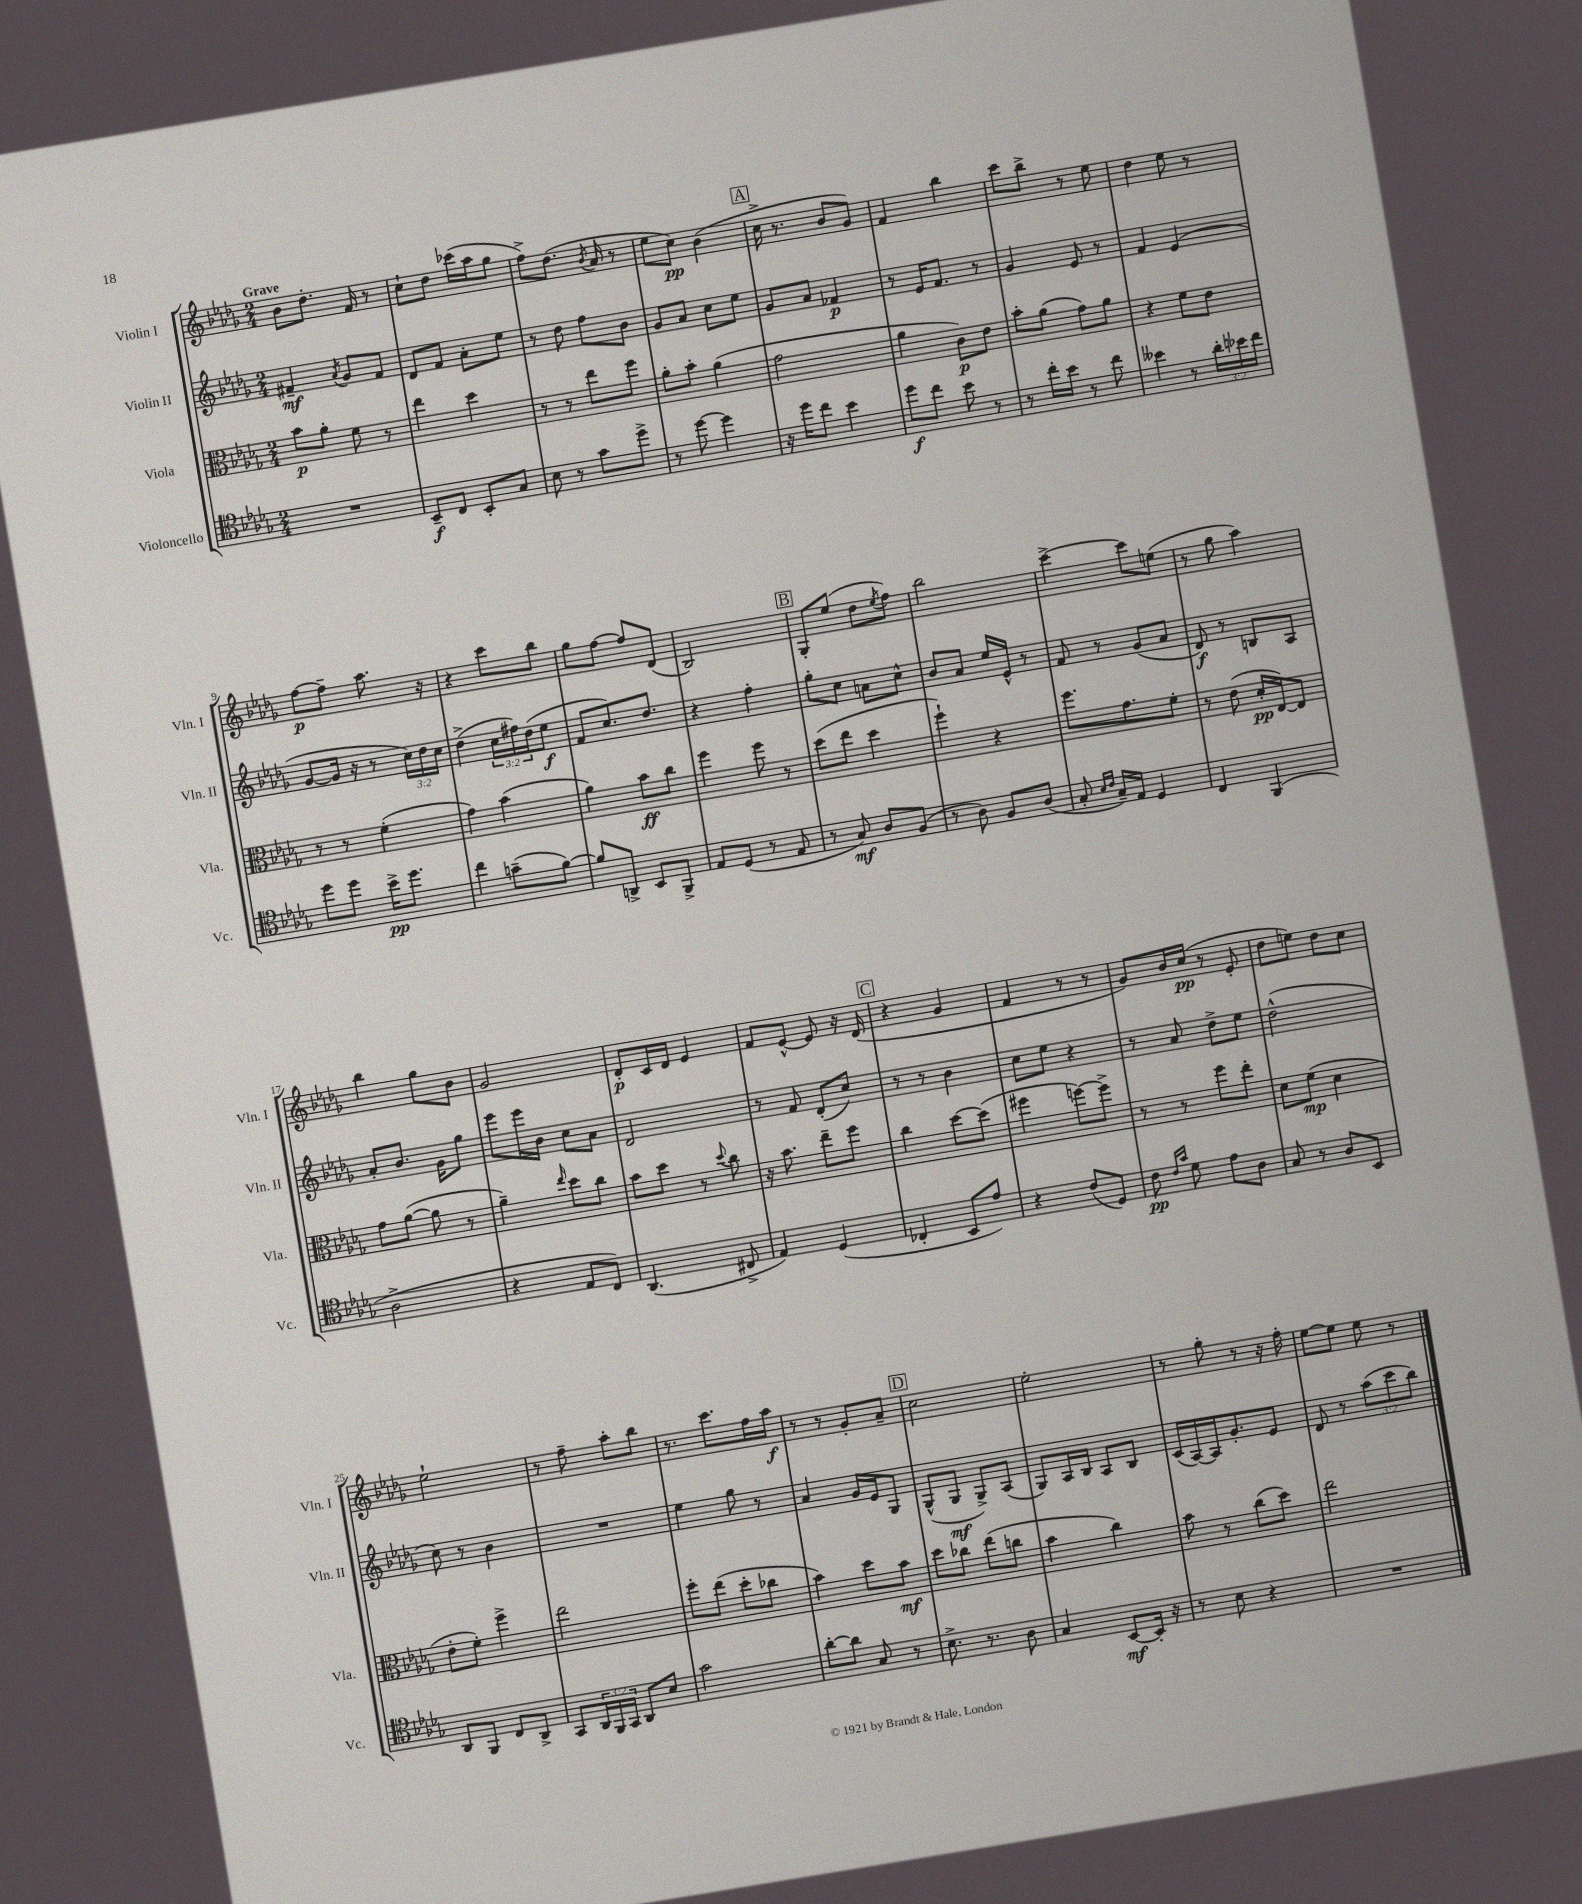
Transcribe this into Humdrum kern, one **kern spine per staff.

**kern	**dynam	**kern	**dynam	**kern	**dynam	**kern	**dynam
*part4	*part4	*part3	*part3	*part2	*part2	*part1	*part1
*staff4	*staff4	*staff3	*staff3	*staff2	*staff2	*staff1	*staff1
*I"Violoncello	*	*I"Viola	*	*I"Violin II	*	*I"Violin I	*
*I'Vc.	*	*I'Vla.	*	*I'Vln. II	*	*I'Vln. I	*
*clefC4	*	*clefC3	*	*clefG2	*	*clefG2	*
*k[b-e-a-d-g-]	*	*k[b-e-a-d-g-]	*	*k[b-e-a-d-g-]	*	*k[b-e-a-d-g-]	*
*M2/4	*	*M2/4	*	*M2/4	*	*M2/4	*
=1	=1	=1	=1	=1	=1	=1	=1
!	!	!	!	!	!	!LO:TX:a:B:t=Grave	!
2r	.	8b-\L	p	4f#X~/	mf	8b-\L	.
.	.	8a-'\J	.	.	.	8.dd-'\J	.
.	.	.	.	8qa-/	.	.	.
.	.	8f\	.	8g-/L	.	.	.
.	.	.	.	.	.	16f/	.
.	.	8r	.	8f#/J	.	8r	.
=2	=2	=2	=2	=2	=2	=2	=2
8BB-~/L	f	4ee-\	.	8d-/L	.	8cc`\L	.
8C/J	.	.	.	8f/J	.	8dd-\J	.
8BB-'/L	.	4dd-\	.	8a-'\L	.	(16ccc-X\LL	.
.	.	.	.	.	.	16aa-\J	.
8G-/J	.	.	.	8ee-\J	.	8gg-\J	.
=3	=3	=3	=3	=3	=3	=3	=3
8B-\	.	8r	.	8r	.	8ff^\L)	.
8r	.	8r	.	8dd-\	.	(8.dd-\J	.
8g-\L	.	8ee-\L	.	8ff\L	.	.	.
.	.	.	.	.	.	8qb-/	.
.	.	.	.	.	.	16a-/	.
8dd-^\J	.	8ff\J	.	8b-\J	.	8r	.
=4	=4	=4	=4	=4	=4	=4	=4
8r	.	8a-'\L	.	8g-/L	.	8ee-\L	.
[8dd-\	.	8b-'\J	.	8a-/J	.	8cc\J)	pp
4dd-\]	.	(4a-\	.	8cc\L	.	(4b-\	.
.	.	.	.	8ee-\J	.	.	.
!!LO:REH:place=s1:t=A
=5	=5	=5	=5	=5	=5	=5	=5
16r	.	2g-\	.	8g-/L	.	16cc^\	.
16dd-\KL	.	.	.	.	.	8.r	.
8cc\J	.	.	.	8a-/J	.	.	.
4b-\	.	.	.	4f-X/	p	8b-/L	.
.	.	.	.	.	.	8g-/J)	.
=6	=6	=6	=6	=6	=6	=6	=6
8dd-\L	f	4a-\	.	8r	.	4f/	.
8cc\J	.	.	.	16e-/KL	.	.	.
.	.	.	.	8.f/J	.	.	.
8b-\	.	8c\L)	p	.	.	4bb-\	.
8r	.	8e-\J	.	8r	.	.	.
=7	=7	=7	=7	=7	=7	=7	=7
8r	.	8b-'\L	.	4g-/	.	8ccc\L	.
16cc'\LL	.	(8a-\J	.	.	.	8bb-^\J	.
16b-\JJ	.	.	.	.	.	.	.
8r	.	8g-\L)	.	8e-/	.	8r	.
8cc\	.	8a-\J	.	8r	.	8ee-\	.
=8	=8	=8	=8	=8	=8	=8	=8
4b--X\	.	4r	.	4f/	.	4dd-\	.
8r	.	8f\L	.	(4e-/	.	8ee-\	.
24a-'\LL	.	8e-\J	.	.	.	8r	.
24b-X\	.	.	.	.	.	.	.
24cc\JJ	.	.	.	.	.	.	.
!!LO:LB:g=z
=9	=9	=9	=9	=9	=9	=9	=9
8dd-\L	.	8r	.	[8g-/L	.	[8ff\L	p
8dd-\J	.	8r	.	16g-/Jk]	.	8ff~\J]	.
.	.	.	.	16r	.	.	.
16b-^\KL	pp	(4f'\	.	8r	.	8.aa-\	.
8.dd-\J	.	.	.	.	.	.	.
.	.	.	.	24cc\LL)	.	.	.
.	.	.	.	24dd-\	.	.	.
.	.	.	.	.	.	16r	.
.	.	.	.	24cc\JJ	.	.	.
=10	=10	=10	=10	=10	=10	=10	=10
4cc\	.	4g-\)	.	(4dd-^\	.	4r	.
(8gn~\L	.	(4b-\	.	24cc\LL	.	8ccc\L	.
.	.	.	.	24ff#X\)	.	.	.
.	.	.	.	(24dd-\J	.	.	.
[8f\J)	.	.	.	8ee-\J	f	8bb-\J	.
=11	=11	=11	=11	=11	=11	=11	=11
8f/L]	.	4a-\)	.	8f/L	.	8gg-\L	.
8AAn^/J	.	.	.	8.cc/)	.	[8ff\J	.
8BB-/L	.	8b-\L	ff	.	.	8ff/L]	.
.	.	.	.	8.dd-/J	.	.	.
8FF^/J	.	8cc\J	.	.	.	(8d-/J	.
=12	=12	=12	=12	=12	=12	=12	=12
8E-/L	.	4ff\	.	4r	.	2B-/)	.
(8D-/J	.	.	.	.	.	.	.
8r	.	8ff\	.	4ff'\	.	.	.
8E-/	.	8r	.	.	.	.	.
!!LO:REH:place=s1:t=B
=13	=13	=13	=13	=13	=13	=13	=13
8r	.	(8dd-\L	.	8gg-'\L	.	8G-'/L	.
8G-/)	mf	8ee-\J	.	8cc\J	.	(8ee-/J	.
8A-/L	.	4dd-\	.	8an\L	.	8dd-\L	.
.	.	.	.	.	.	8qee-/	.
(8F/J	.	.	.	8cc^^\J	.	8ff\J)	.
=14	=14	=14	=14	=14	=14	=14	=14
8r	.	4ff`\)	.	8b-/L	.	2bb-\	.
8A-\)	.	.	.	8a-/J	.	.	.
8F/L	.	4r	.	16ee-/LL	.	.	.
.	.	.	.	16e-^^/JJ	.	.	.
(8A-/J	.	.	.	8r	.	.	.
=15	=15	=15	=15	=15	=15	=15	=15
8G-'/	.	8.ff\L	.	8f/	.	[4ccc^\	.
16qqB-/LL	.	.	.	.	.	.	.
16qqc/JJ	.	.	.	.	.	.	.
16G-~/LL)	.	.	.	8r	.	.	.
16E-/JJ	.	8.g-\	.	.	.	.	.
4D-/	.	.	.	(8g-/L	.	8ccc\L]	.
.	.	8f'\J	.	8a-/J	.	(8een\J	.
=16	=16	=16	=16	=16	=16	=16	=16
4C/	.	8r	.	8d-/)	f	8r	.
.	.	(8e-\	.	8r	.	8gg-\	.
(4FF/	.	16d-'/LL	pp	8Bn/L	.	4aa-\)	.
.	.	[16E-/J)	.	.	.	.	.
.	.	8E-/J]	.	8A-/J	.	.	.
!!LO:LB:g=z
=17	=17	=17	=17	=17	=17	=17	=17
2A-^\	.	8g-\L	.	8a-'/L	.	4bb-\	.
.	.	([8a-\J	.	8.b-/J	.	.	.
.	.	8a-\]	.	.	.	8gg-\L	.
.	.	.	.	16g-\KL	.	.	.
.	.	8r	.	8gg-\J	.	8b-\J	.
=18	=18	=18	=18	=18	=18	=18	=18
4r	.	4a-~\)	.	8eee-\L	.	2g-/	.
.	.	.	.	16eee-\L	.	.	.
.	.	.	.	16b-\JJ	.	.	.
.	.	16qqee-/	.	.	.	.	.
8E-/L	.	8dd-\L	.	8cc\L	.	.	.
8C/J)	.	8cc\J	.	8a-\J	.	.	.
=19	=19	=19	=19	=19	=19	=19	=19
(4.AA-/	.	8b-\L	.	2d-/	.	8d-'/L	p
.	.	8dd-\J	.	.	.	16c/L	.
.	.	.	.	.	.	16d-/JJ	.
.	.	8r	.	.	.	4e-/	.
.	.	8qqdd-/	.	.	.	.	.
8C#X^/	.	8cc\	.	.	.	.	.
=20	=20	=20	=20	=20	=20	=20	=20
4E-/)	.	16r	.	8r	.	8f/L	.
.	.	8.b-\	.	.	.	.	.
.	.	.	.	8f/	.	[8e-^^/J	.
(4D-/	.	8ee-~\L	.	(8d-'/L	.	8e-/]	.
.	.	8ff\J	.	8cc/J)	.	16r	.
.	.	.	.	.	.	(16d-/	.
!!LO:REH:place=s1:t=C
=21	=21	=21	=21	=21	=21	=21	=21
4C-X'/	.	4cc\	.	8r	.	4r	.
.	.	.	.	8r	.	.	.
8BB-/L	.	[8dd-\L	.	4b-\	.	4g-/	.
8e-/J)	.	(8dd-\J]	.	.	.	.	.
=22	=22	=22	=22	=22	=22	=22	=22
4r	.	4ff#X\	.	8cc\L	.	4f/	.
.	.	.	.	8ee-\J	.	.	.
(8c/L	.	[8ffn\L)	.	4r	.	8r	.
8D-/J)	.	8ff^\J]	.	.	.	8r	.
=23	=23	=23	=23	=23	=23	=23	=23
8c\	pp	8r	.	8r	.	8g-/L)	.
16qqc/LL	.	.	.	.	.	.	.
16qqg-/JJ	.	.	.	.	.	.	.
8d-\	.	8r	.	8a-/	.	16b-/L	.
.	.	.	.	.	.	(16cc/JJ	pp
8e-\L	.	8ff\L	.	8dd-^\L	.	8r	.
8A-\J	.	8ee-'\J	.	8ee-\J	.	8e-'/	.
=24	=24	=24	=24	=24	=24	=24	=24
8G-/	.	8d-\L	.	(2dd-^^\	.	8dd-\L	.
8r	.	(8f\J	mp	.	.	8een\J)	.
8A-/L	.	4d-\	.	.	.	8dd-\L	.
8BB-/J	.	.	.	.	.	8cc\J	.
!!LO:LB:g=z
=25	=25	=25	=25	=25	=25	=25	=25
8AA-/L	.	8e-'\L	.	8cc\)	.	2ee-`\	.
8FF/J	.	8f'\J)	.	8r	.	.	.
8C/L	.	4ff^\	.	4b-\	.	.	.
8AA-^/J	.	.	.	.	.	.	.
=26	=26	=26	=26	=26	=26	=26	=26
8GG-/L	.	2ee-\	.	2r	.	8r	.
24AA-/L	.	.	.	.	.	8ff~\	.
24FF/	.	.	.	.	.	.	.
24GG-/JJ	.	.	.	.	.	.	.
8AA-/L	.	.	.	.	.	8aa-'\L	.
8B-/J	.	.	.	.	.	8bb-\J	.
=27	=27	=27	=27	=27	=27	=27	=27
2g-\	.	8ff'\L	.	4ee-\	.	8.r	.
.	.	(8ee-\J	.	.	.	.	.
.	.	.	.	.	.	8.ccc\L	.
.	.	8dd-'\L	.	8gg-\	.	.	.
.	.	8cc-X\J	.	8r	.	16ff\L	.
.	.	.	.	.	.	16aa-\JJ	f
=28	=28	=28	=28	=28	=28	=28	=28
[8a-'\L	.	4b-\)	.	4a-/	.	8r	.
8a-\J]	.	.	.	.	.	8r	.
8G-/	.	8dd-\L	.	16g-/LL	.	8g-'/L	.
.	.	.	.	16e-/J	.	.	.
8r	.	8b-\J	mf	8G-/J	.	8a-~/J	.
!!LO:REH:place=s1:t=D
=29	=29	=29	=29	=29	=29	=29	=29
8.B-^\	.	8dd-\L	.	(8G-^^/L	.	2cc\	.
.	.	8cc-X\J	.	8G-/J	mf	.	.
8.r	.	.	.	.	.	.	.
.	.	(8ee-\L	.	8G-^/L)	.	.	.
8A-\	.	8ccn\J	.	(8A-/J	.	.	.
=30	=30	=30	=30	=30	=30	=30	=30
4G-/	.	4b-\	.	8G-/L)	.	2ee-'\	.
.	.	.	.	16A-/L	.	.	.
.	.	.	.	16B-/JJ	.	.	.
[8BB-/L	mf	4cc\)	.	8A-/L	.	.	.
16BB-'/Jk]	.	.	.	8B-/J	.	.	.
16r	.	.	.	.	.	.	.
=31	=31	=31	=31	=31	=31	=31	=31
8r	.	8b-\	.	(16c/LL	.	8r	.
.	.	.	.	[16A-/)	.	.	.
8B-\	.	8r	.	16A-/J]	.	8gg-'\	.
.	.	.	.	8.g-'/	.	.	.
4r	.	(8cc\L	.	.	.	8r	.
.	.	8dd-\J)	.	8e-/J	.	16r	.
.	.	.	.	.	.	16ff'\	.
=32	=32	=32	=32	=32	=32	=32	=32
2r	.	2ee-\	.	8d-/	.	[8ee-\L	.
.	.	.	.	8r	.	8ee-\J]	.
.	.	.	.	(12aa-\L	.	8ee-\	.
.	.	.	.	12ccc\	.	.	.
.	.	.	.	.	.	8r	.
.	.	.	.	12bb-\J)	.	.	.
==	==	==	==	==	==	==	==
*-	*-	*-	*-	*-	*-	*-	*-
